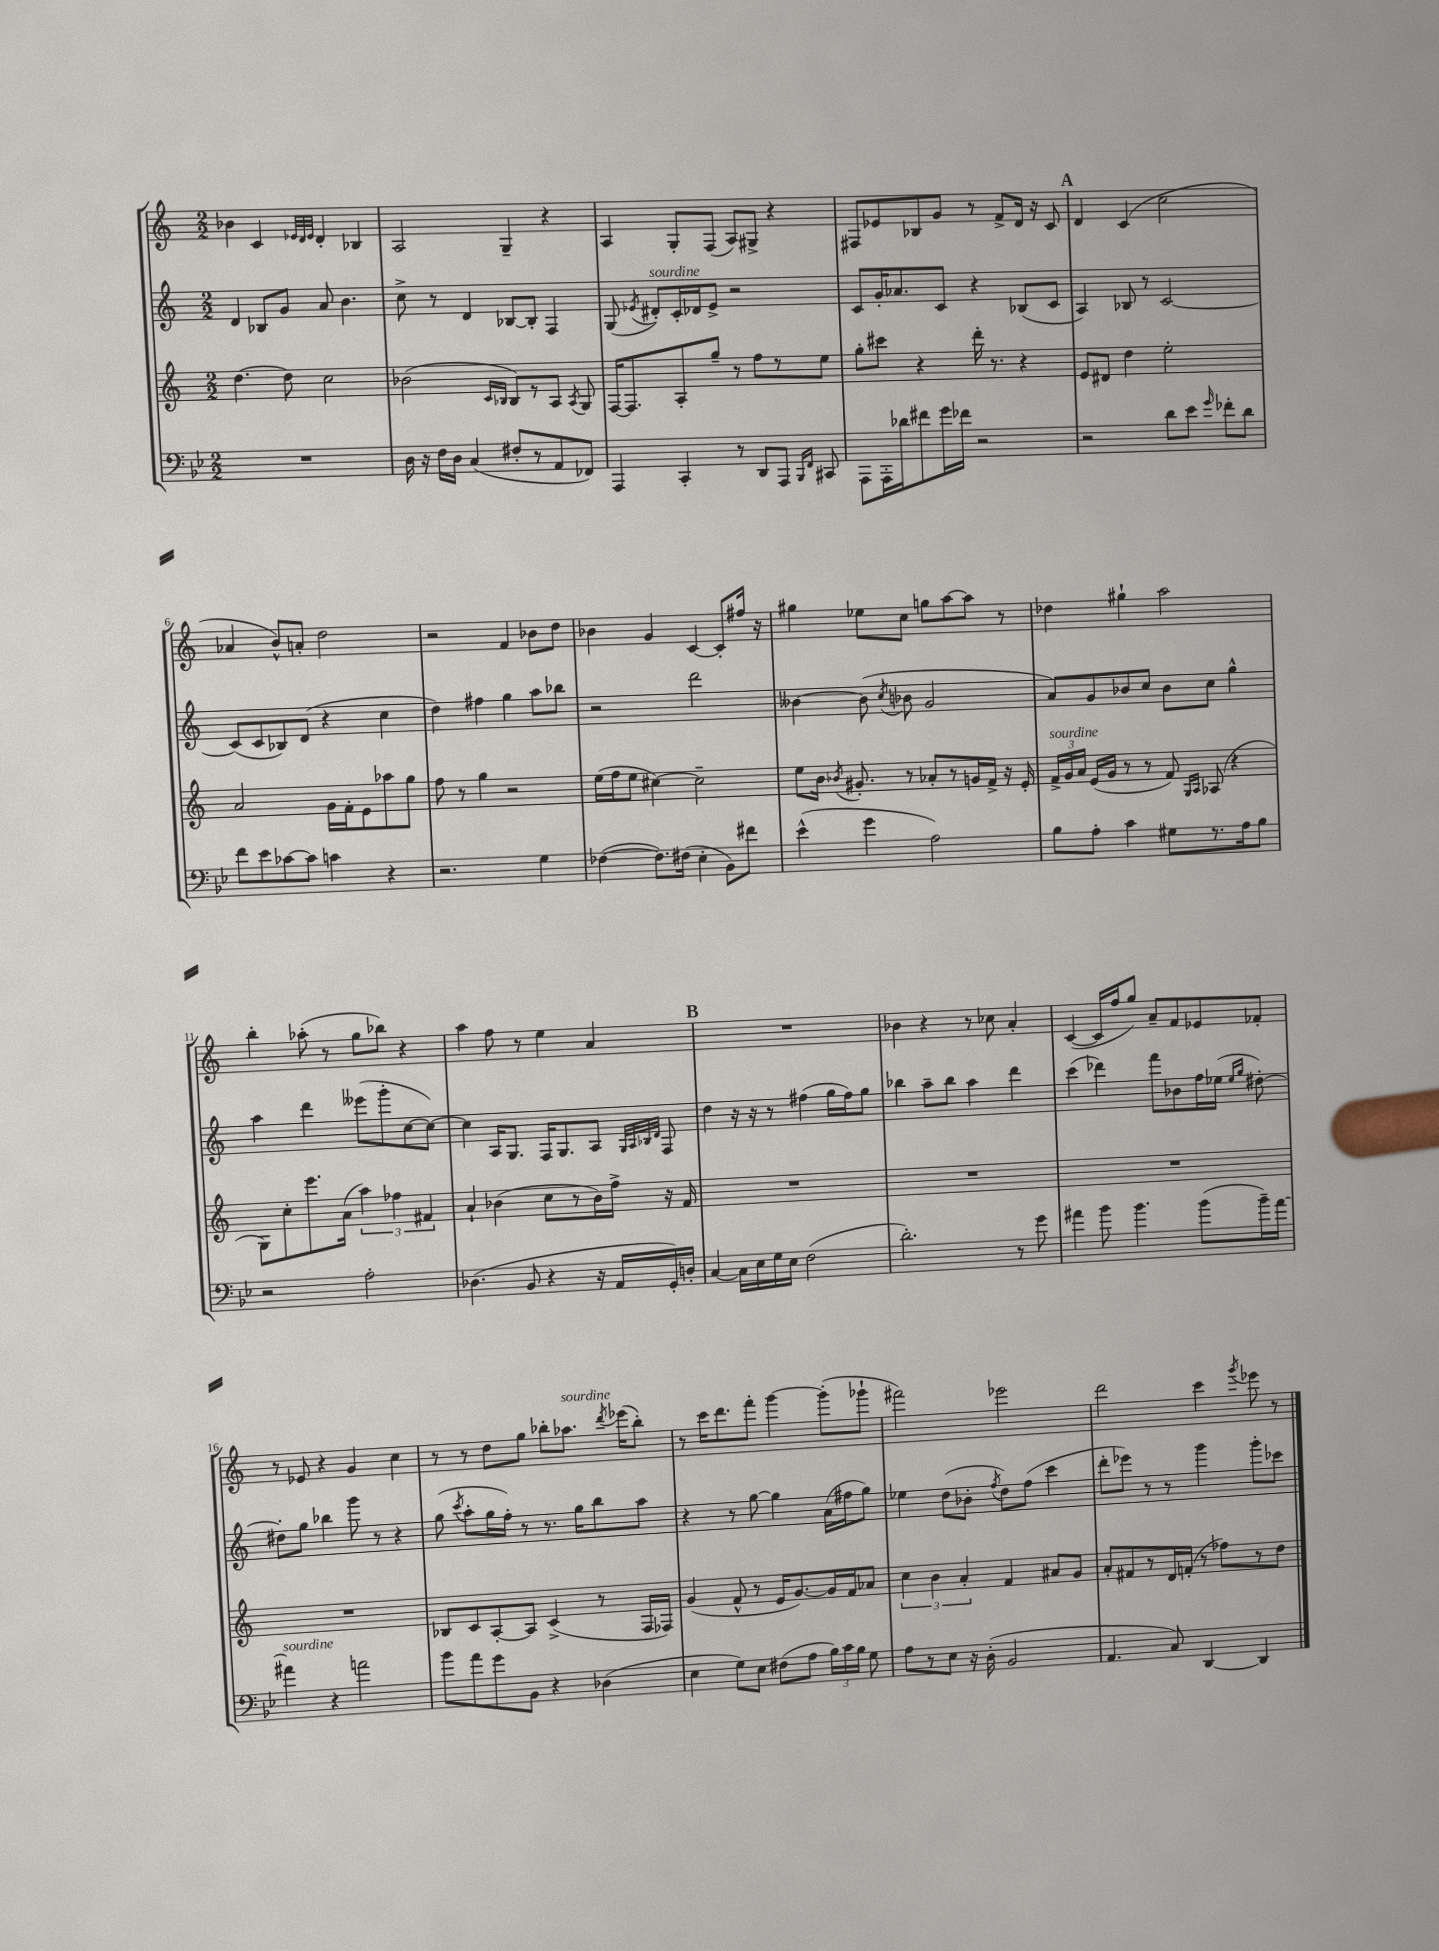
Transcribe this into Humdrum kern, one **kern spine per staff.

**kern	**kern	**kern	**kern
*staff4	*staff3	*staff2	*staff1
*clefF4	*clefG2	*clefG2	*clefG2
*k[b-e-]	*k[]	*k[]	*k[]
*M2/2	*M2/2	*M2/2	*M2/2
1r	[4.dd\	4d/	4b-\
.	.	8B-/L	4c/
.	8dd\]	8g/J	.
.	.	.	32qqe-/LLL
.	.	.	32qqd/
.	.	.	32qqe-/JJJ
.	2cc\	8a/	4d'/
.	.	4.b\	.
.	.	.	4B-/
=	=	=	=
16D\	(2b-\	8cc^\	2A/
16r	.	.	.
16F\LL	.	8r	.
16D\JJ	.	.	.
(4C/	.	4d/	.
.	16qqc/LL	.	.
.	16qqB-/JJ	.	.
8F#'/L	8B-/L)	[8B-/L	4G~/
8r	8r	8B-'/]J	.
8AA/	8A/J	4F/	4r
.	8qA/	.	.
8FF-/J)	8G/	.	.
=	=	=	=
4AAA/	[16F/LK	(8G/	4A/
.	8.F/]	.	.
.	.	8qe-/	.
.	.	8d#'/L)	.
4CC'/	8A'/	16c'/L	8G'/L
.	.	16d-/J	.
.	8gg~/J	8e-^/J	(8F/J
8r	8r	2r	8A/L)
8DD/L	8ff\L	.	8G#^/J
8AAA/J	8r	.	4r
16qqBBB-/LL	.	.	.
16qqFF/JJ	.	.	.
8CC#/	8ee\J	.	.
=	=	=	=
8AAA\L	8gg'\L	8c/L	8F#/L
16AAA'\L	8ccc#\J	16g'/K	8e-/
16d-\J	.	8.a-/	.
8f#\	4r	.	8B-/
16g\L	.	8c/J	8g/J
16f-\JJ	.	.	.
2r	16ddd'\	4r	8r
.	8.r	.	.
.	.	.	8f^/L
.	4r	(8B-/L	16d/Jk
.	.	.	16r
.	.	8c/J	8c/
=	=	=	=
2r	8e/L	4A/)	4d/
.	8d#/J	.	.
.	4dd\	8B-/	(4c/
.	.	8r	.
8d\L	2ee'\	[2c/	2cc\
8e-\J	.	.	.
16qqg/	.	.	.
8f-'\L	.	.	.
8d\J	.	.	.
=	=	=	=
8f\L	2a/	(8c/]L	4a-/
8e-\	.	8c/	.
[8c-\	.	8B-/)	8b^^/L)
8c-\]J	.	(8d/J	8a'/J
4c\	16g\LL	4r	2dd\
.	16f'\J	.	.
.	8e\	.	.
4r	8aa-\	4cc\	.
.	8gg\J	.	.
=	=	=	=
2.r	8ff\	4dd\)	2r
.	8r	.	.
.	4gg\	4ff#\	.
.	2r	4gg\	4f/
4G\	.	8aa\L	8b-\L
.	.	8bb-\J	8dd\J
=	=	=	=
([4F-\	(16ee\LL	2r	4b-\
.	16ff\J	.	.
.	8ee\J	.	.
8.F-\]L)	[4cc#\)	.	4g/
(16F#\Jk	.	.	.
4E-'\	2cc#~\]	2ddd\	[4c/
8BB-\L)	.	.	8c'/]L
8f#\J	.	.	16ff#/Jk
.	.	.	16r
=	=	=	=
(4e-^^\	8ee\L	[4b--\	4gg#\
.	16b\Jk	.	.
.	8qb-/	.	.
.	8.g#'/	.	.
4g\	.	(8b--\]	8ee-\L
.	.	8qcc/	.
.	8r	8b-\	8cc\J
2A\)	8a-'/L	2g/	8gg\L
.	8r	.	[8aa\
.	16g/L	.	8aa\]J
.	16f^/JJ	.	.
.	16r	.	8r
.	16e'/	.	.
=	=	=	=
8B-\L	24f^/LL	8a/L)	4dd-\
.	24g/	.	.
.	24a/JJ	.	.
8A'\J	(16e/LL	8g/	.
.	16g/JJ	.	.
4c\	8r	8b-/	4gg#`\
.	8r	8cc/J	.
8G#\L	8f/)	8b-\L	2aa\
.	16qqG/LL	.	.
.	16qqA/JJ	.	.
8.r	(8A-/	8cc\J	.
.	4r	4gg^^\	.
16A\k	.	.	.
8B-\J	.	.	.
=	=	=	=
2r	8G\L)	4aa\	4bb'\
.	8cc'\	.	.
.	8.eee\	4ddd\	(8aa-'\
.	.	.	8r
.	(16a\Jk	.	.
2A'\	6aa\)	(8eee--\L	8gg\L
.	.	8ggg'\	8bb-\J)
.	6ff-\	.	.
.	.	[8cc\	4r
.	6f#/	.	.
.	.	8cc\_J)	.
=	=	=	=
(4.D-\	4a`/	4cc\]	4aa\
.	(4b-\	16A/LK	8ff\
.	.	8.G/J	.
8BB-/	.	.	8r
4r	8cc\L	16F/LK	4ee\
.	.	8.G/	.
.	8r	.	.
16r	16b-\L)	8A/J	4a/
16AA/LL	16ff^\JJ	.	.
.	.	32qqG/LLL	.
.	.	32qqA/	.
.	.	32qqB-/	.
.	.	32qqd/JJJ	.
16GG'/)	16r	8F/	.
16D'/JJ	16f/	.	.
=	=	=	=
[4C/	1r	4dd\	1r
16C\]LL	.	16r	.
16E-\	.	16r	.
16G\	.	8r	.
16E-\JJ	.	.	.
(2F\	.	(4ff#\	.
.	.	16gg\LL	.
.	.	16ff#\J)	.
.	.	8gg\J	.
=	=	=	=
2.d'\)	1r	4bb-\	4b-\
.	.	8aa~\L	4r
.	.	8bb-\J	.
.	.	4aa\	8r
.	.	.	8cc-\
8r	.	4ddd\	4a'/
8g\	.	.	.
=	=	=	=
4a#\	1r	(4ccc\	([4c/
8b-\	.	4ddd-\)	16c/]LL
.	.	.	16ff/J
4.b-\	.	.	8gg/J)
.	.	8fff\L	8a~/L
.	.	8b-\	8f/
(8b-\L	.	16ff\L	8e-/
.	.	(16ee-\JJ	.
.	.	16qqee-/LL	.
.	.	16qqgg/JJ	.
16b-~\L)	.	[8dd#'\)	8f-'/J
[16a#\JJ	.	.	.
=	=	=	=
4a#\]	1r	8dd#'\]L	8r
.	.	8gg\J	8e-/
4r	.	4bb-\	4r
2a\	.	8ggg\	4g/
.	.	8r	.
.	.	4r	4cc\
=	=	=	=
8b-\L	8B-/L	(8gg\	8r
.	.	8qccc/	.
8a\	8c/	8aa'\L	8r
8g\	[8A'/	16gg\L	8dd\L
.	.	16ff'\JJ)	.
8BB-\J	8A/]J	8r	8gg\J
4r	(4c^/	8.r	8bb-'\L
.	.	.	8.aa-\J
.	.	16gg\LK	.
(4D-\	8r	8bb\	.
.	.	.	8qddd/
.	.	.	(16eee-\LK
.	16F/LL	8aa\J	8bb-'\J)
.	16F-/JJ)	.	.
=	=	=	=
4E-\	(4g/	4r	8r
.	.	.	16ccc\LK
.	.	.	8.ddd\
8G\L)	8f^^/	8r	.
8E-\J	8r	[8gg\	8fff'\J
(8F#\L	16e/LK	4gg\]	[4ggg\
.	[8.g/)	.	.
8A\J	.	.	.
24B-\LL)	16g/]L	(16a\LL	(8ggg'\]L
24c\	.	.	.
.	16f/J	16ff#\J	.
24B-\JJ	.	.	.
8G\	8a-/J	8gg\J)	8ggg-`\J
=	=	=	=
8A\L	6cc\	4ee-\	2fff#\)
8r	.	.	.
.	6b\	.	.
8E-\J	.	(8dd\L	.
.	6a'/	.	.
16r	.	8b-'\J	.
(16D'\	.	.	.
.	.	8qff/	.
2BB-/	4f/	8dd\L)	2eee-\
.	.	(8ff\J	.
.	8a#/L	4ccc\	.
.	8g/J	.	.
=	=	=	=
4.AA/	8a'/L	8ddd'\L	2ddd\
.	8f#/	8eee-\J)	.
.	8r	8r	.
8C/)	16d/L	8r	.
.	(16f'/JJ	.	.
[4DD/	8r	4ggg\	4ccc\
.	8ff-\L)	.	.
.	.	.	8qggg/
4DD/]	8r	8ggg'\L	8eee-\
.	8dd\J	8ccc-\J	8r
==	==	==	==
*-	*-	*-	*-
